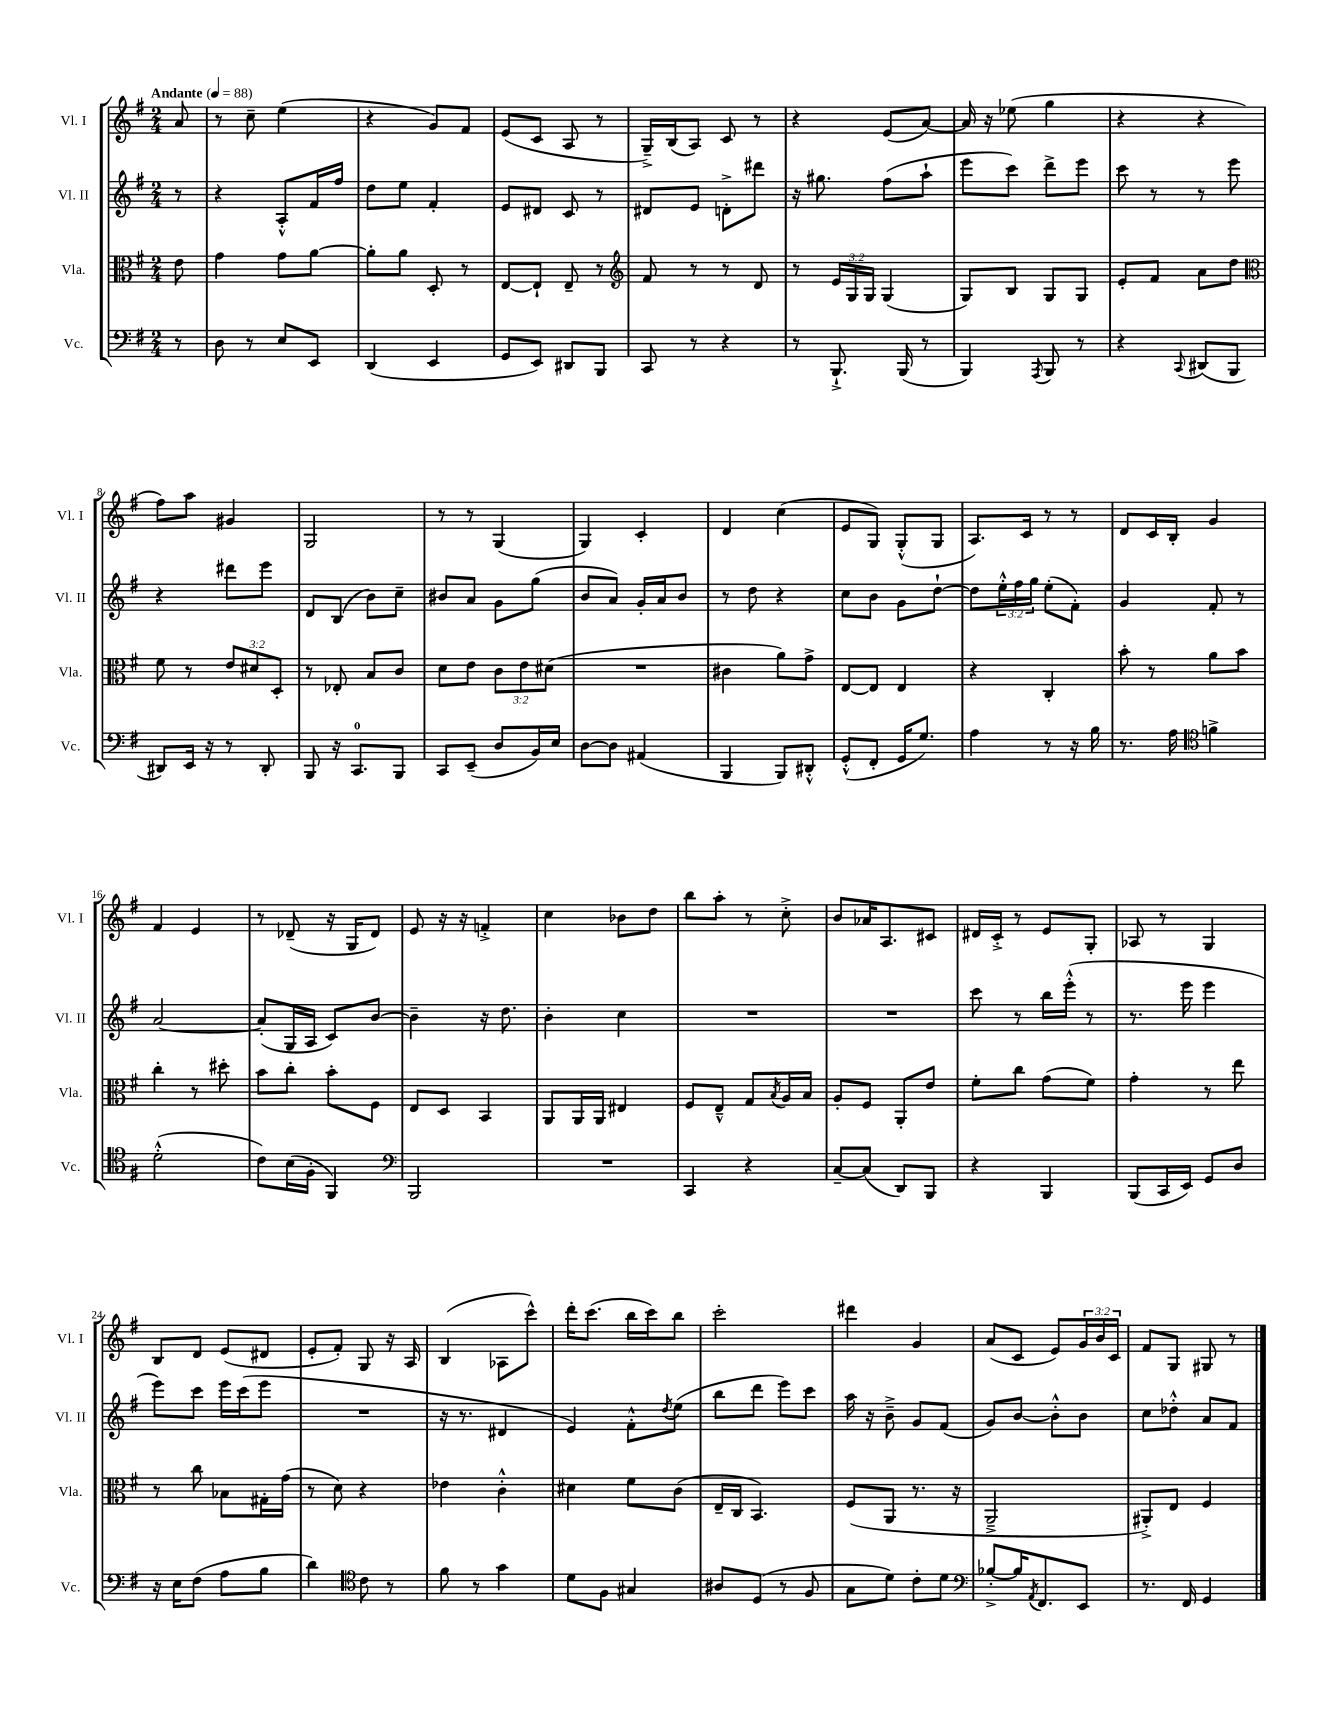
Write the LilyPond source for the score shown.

<<
\new StaffGroup <<
\new Staff = "s0" \with { instrumentName = "Vl. I" shortInstrumentName = "Vl. I" } {
    \clef treble \key g \major \numericTimeSignature \time 2/4 \override Staff.TupletNumber.text = #tuplet-number::calc-fraction-text \partial 8 \tempo "Andante" 4 = 88
    a'8 |
    r8 c''8-- e''4( |
    r4 g'8) fis'8 |
    e'8( c'8 a8 r8 |
    g16--->) b16( a8) c'8 r8 |
    r4 e'8( a'8~) |
    a'16 r16 ees''8( g''4 |
    r4 r4 |
    fis''8) a''8 gis'4 |
    g2 |
    r8 r8 g4( |
    g4) c'4-. |
    d'4 c''4( |
    e'8 g8) g8-.-^( g8 |
    a8.) c'16 r8 r8 |
    d'8 c'16 b16-. g'4 |
    fis'4 e'4 |
    r8 des'8--( r16 g16 des'8) |
    e'8 r16 r16 f'4-.-> |
    c''4 bes'8 d''8 |
    b''8 a''8-. r8 c''8-.-> |
    b'8 aes'16 a8. cis'8 |
    dis'16 c'16-.-> r8 e'8 g8-. |
    aes8 r8 g4 |
    b8 d'8 e'8( dis'8 |
    e'8-. fis'8-.) g8 r16 a16 |
    b4( aes8 c'''8-^) |
    d'''16-. c'''8.( b''16 c'''16) b''8 |
    c'''2-. |
    dis'''4 g'4 |
    a'8( c'8 e'8) \tuplet 3/2 { g'16 b'16 c'16 } |
    fis'8 g8 gis8 r8 \bar "|." |
}
\new Staff = "s1" \with { instrumentName = "Vl. II" shortInstrumentName = "Vl. II" } {
    \clef treble \key g \major \numericTimeSignature \time 2/4 \override Staff.TupletNumber.text = #tuplet-number::calc-fraction-text \partial 8
    r8 |
    r4 a8-.-^ fis'16 fis''16 |
    d''8 e''8 fis'4-. |
    e'8 dis'8 c'8 r8 |
    dis'8 e'8 d'8-.-> dis'''8 |
    r16 gis''8. fis''8( a''8-! |
    e'''8 c'''8) d'''8-> e'''8 |
    c'''8 r8 r8 e'''8 |
    r4 dis'''8 e'''8 |
    d'8 b8( b'8) c''8-- |
    bis'8 a'8 g'8 g''8( |
    b'8 a'8) g'16-. a'16 b'8 |
    r8 d''8 r4 |
    c''8 b'8 g'8 d''8~-! |
    d''8 \tuplet 3/2 { e''16-.-^ fis''16 g''16 } e''8-.( fis'8-.) |
    g'4 fis'8-. r8 |
    a'2~ |
    a'8-.( g16 a16 c'8) b'8~ |
    b'4-- r16 d''8. |
    b'4-. c''4 |
    R2 |
    R2 |
    c'''8 r8 b''16 e'''16-.-^( r8 |
    r8. e'''16 e'''4 |
    e'''8) c'''8 e'''16 c'''16( e'''8 |
    R2 |
    r16 r8. dis'4 |
    e'4) fis'8-.-^ \acciaccatura { d''8 } e''8( |
    b''8 d'''8 e'''8) c'''8 |
    a''16 r16 b'8---> g'8 fis'8( |
    g'8) b'8~ b'8-.-^ b'8 |
    c''8 des''8-.-^ a'8 fis'8 \bar "|." |
}
\new Staff = "s2" \with { instrumentName = "Vla." shortInstrumentName = "Vla." } {
    \clef alto \key g \major \numericTimeSignature \time 2/4 \override Staff.TupletNumber.text = #tuplet-number::calc-fraction-text \partial 8
    e'8 |
    g'4 g'8 a'8~ |
    a'8-. a'8 d8-. r8 |
    e8~ e8-! e8-- r8 |
    \clef treble fis'8 r8 r8 d'8 |
    r8 \tuplet 3/2 { e'16 g16 g16 } g4( |
    g8) b8 g8 g8 |
    e'8-. fis'8 a'8 d''8 |
    \clef alto fis'8 r8 \tuplet 3/2 { e'8 dis'8 d8-. } |
    r8 ees8-. b8 c'8 |
    d'8 e'8 \tuplet 3/2 { c'8 e'8 dis'8( } |
    R2 |
    cis'4 a'8) g'8-> |
    e8~ e8 e4 |
    r4 c4-. |
    b'8-. r8 a'8 b'8 |
    c''4-. r8 dis''8-. |
    b'8 c''8-. b'8-. fis8 |
    e8 d8 b,4 |
    a,8 a,16 a,16 eis4 |
    fis8 e8---^ g8 \acciaccatura { b8 } a16 b16 |
    a8-. fis8 a,8-. e'8 |
    fis'8-. c''8 g'8( fis'8) |
    g'4-. r8 e''8 |
    r8 c''8 bes8 gis16-. g'16( |
    r8 d'8) r4 |
    ees'4 c'4-.-^ |
    dis'4 fis'8 c'8( |
    e16-- c16 b,4.) |
    fis8( a,8 r8. r16 |
    a,2---> |
    ais,8-.->) e8 fis4 \bar "|." |
}
\new Staff = "s3" \with { instrumentName = "Vc." shortInstrumentName = "Vc." } {
    \clef bass \key g \major \numericTimeSignature \time 2/4 \partial 8
    r8 |
    d8 r8 e8 e,8 |
    d,4( e,4 |
    g,8 e,8) dis,8 b,,8 |
    c,8 r8 r4 |
    r8 b,,8.-!-> b,,16( r8 |
    b,,4) \acciaccatura { a,,8 } b,,8 r8 |
    r4 \appoggiatura { c,8 } dis,8( b,,8 |
    dis,8) e,16 r16 r8 dis,8-. |
    b,,8 r16 c,8.-0 b,,8 |
    c,8 e,8--( d8 b,16) e16 |
    d8~ d8 ais,4( |
    b,,4 b,,8) dis,8-.-^ |
    g,8-.-^( fis,8-. g,16 g8.) |
    a4 r8 r16 b16 |
    r8. a16 \clef tenor f'4-> |
    d'2-.-^( |
    c'8) b16( fis16-. fis,4) |
    \clef bass b,,2 |
    R2 |
    c,4 r4 |
    c8~-- c8( d,8) b,,8 |
    r4 b,,4 |
    b,,8( c,16 e,16) g,8 d8 |
    r16 e16 fis8( a8 b8 |
    d'4) \clef tenor c'8 r8 |
    fis'8 r8 g'4 |
    d'8 fis8 gis4 |
    ais8 d8( r8 fis8 |
    g8 d'8) c'8-. d'8 |
    \clef bass bes8~-.-> bes16 \acciaccatura { a,8 } fis,8. e,8 |
    r8. fis,16 g,4 \bar "|." |
}
>>
>>
